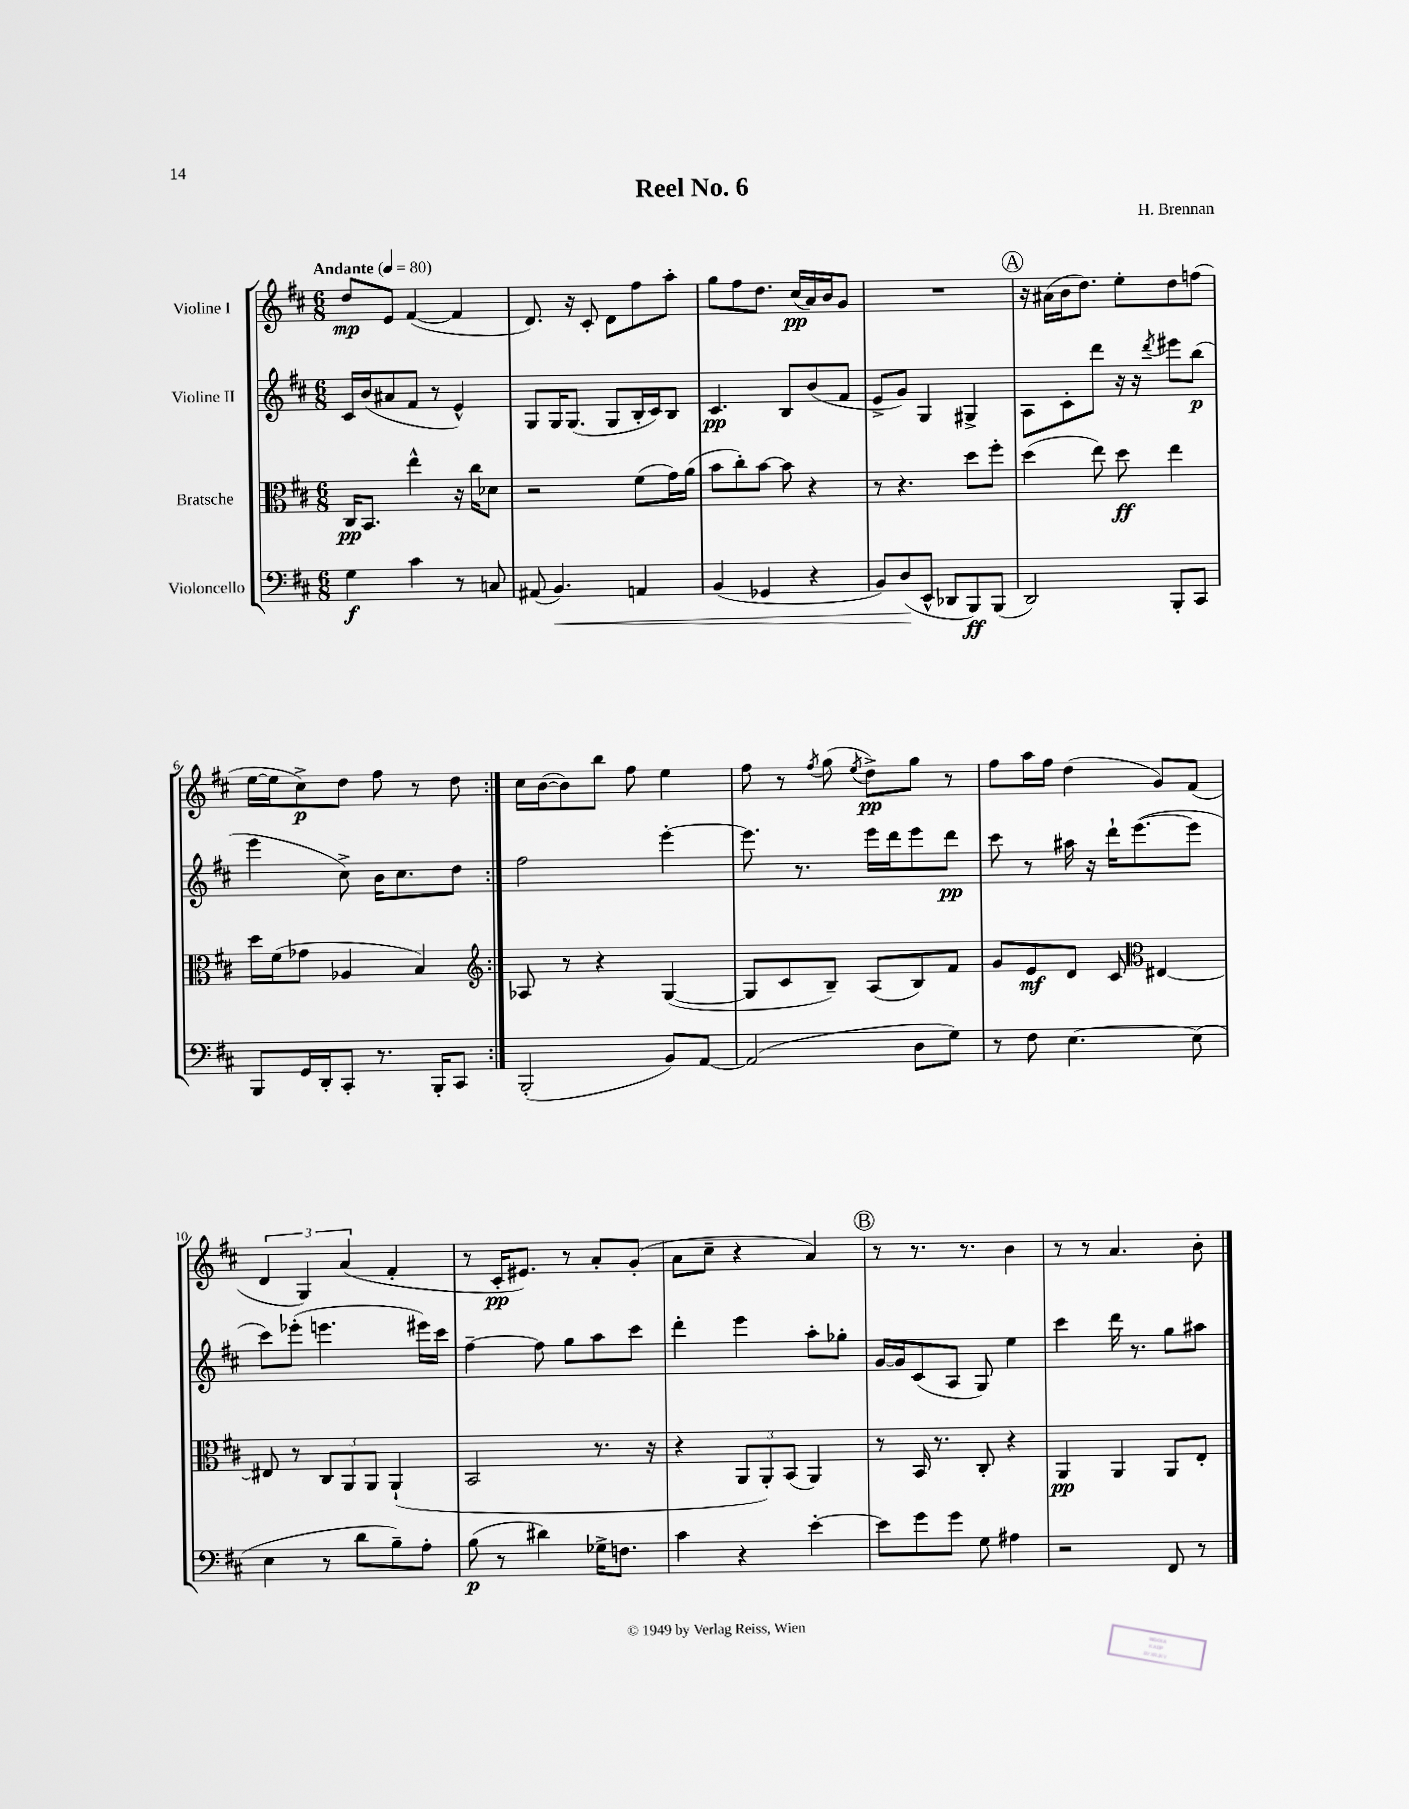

**kern	**dynam	**kern	**dynam	**kern	**dynam	**kern	**dynam
*part4	*part4	*part3	*part3	*part2	*part2	*part1	*part1
*staff4	*staff4	*staff3	*staff3	*staff2	*staff2	*staff1	*staff1
*I"Violoncello	*	*I"Bratsche	*	*I"Violine II	*	*I"Violine I	*
*clefF4	*	*clefC3	*	*clefG2	*	*clefG2	*
*k[f#c#]	*	*k[f#c#]	*	*k[f#c#]	*	*k[f#c#]	*
*M6/8	*	*M6/8	*	*M6/8	*	*M6/8	*
*MM80	*	*MM80	*	*MM80	*	*MM80	*
=1	=1	=1	=1	=1	=1	=1	=1
!	!	!	!	!	!	!LO:TX:a:B:t=Andante	!
4G\	f	16C#/KL	pp	16c#/LL	.	8dd/L	mp
.	.	8.BB/J	.	(16b/J	.	.	.
.	.	.	.	8a#X/	.	8e/J	.
4c#\	.	4ee^^\	.	8f#/J	.	([4f#/	.
.	.	.	.	8r	.	.	.
8r	.	16r	.	4e^^/)	.	4f#/]	.
.	.	16cc#\KL	.	.	.	.	.
8Cn/	.	8d-X\J	.	.	.	.	.
=2	=2	=2	=2	=2	=2	=2	=2
(8AA#X/	.	2r	.	8G/L	.	8.d/)	.
!	!LO:HP:b	!	!	!	!	!	!
4.BB/)	<	.	.	16G/K	.	.	.
.	.	.	.	(8.G/J	.	16r	.
.	.	.	.	.	.	8c#'/	.
.	.	.	.	8G/L	.	8d\L	.
4AAn/	.	(8f#\L	.	16B'/L	.	8ff#\	.
.	.	.	.	16c#/J)	.	.	.
.	.	16g\L)	.	8B/J	.	8aa'\J	.
.	.	(16a\JJ	.	.	.	.	.
=3	=3	=3	=3	=3	=3	=3	=3
(4BB/	.	8b\L	.	4.c#/	pp	8gg\L	.
.	.	8cc#'\)	.	.	.	8ff#\	.
4GG-X/	.	[8b\J	.	.	.	8.dd\J	.
.	.	8b\]	.	8B/L	.	.	.
.	.	.	.	.	.	(16cc#/LL	pp
4r	.	4r	.	(8b/	.	16a/)	.
.	.	.	.	.	.	16b/J	.
.	.	.	.	8f#/J	.	8g/J	.
=4	=4	=4	=4	=4	=4	=4	=4
8BB/L)	.	8r	.	8e^/L	.	2.r	.
(8D/	.	4.r	.	8g/J)	.	.	.
8EE^^/J	[	.	.	4G/	.	.	.
8DD-X/L	.	.	.	.	.	.	.
8BBB/)	ff	8dd\L	.	4G#X^/	.	.	.
(8BBB/J	.	8ff#'\J	.	.	.	.	.
!!LO:REH:place=s1:t=A
=5	=5	=5	=5	=5	=5	=5	=5
2DD/)	.	(4dd\	.	8A\L	.	16r	.
.	.	.	.	.	.	(16a#X\LL	.
.	.	.	.	8c#'\	.	16b\J	.
.	.	.	.	.	.	8.dd\J)	.
.	.	8ee\)	.	8ddd\J	.	.	.
.	.	8dd\	ff	16r	.	8ee'\L	.
.	.	.	.	16r	.	.	.
.	.	.	.	8qddd/	.	.	.
8BBB'/L	.	4ee\	.	8eee#X\L	.	8dd\	.
8CC#/J	.	.	.	(8bb\J	p	(8ffn\J	.
!!LO:LB:g=z
=6	=6	=6	=6	=6	=6	=6	=6
8BBB/L	.	16dd\LL	.	4eee\	.	[16ee\LL	.
.	.	(16f#\J	.	.	.	16ee\J]	.
16GG/L	.	8g-X\J	.	.	.	8cc#^\)	p
16DD'/J	.	.	.	.	.	.	.
8CC#'/J	.	4A-X/	.	8cc#^\)	.	8dd\J	.
8.r	.	.	.	16b\KL	.	8ff#\	.
.	.	.	.	8.cc#\	.	.	.
.	.	4B/)	.	.	.	8r	.
16BBB'/KL	.	.	.	.	.	.	.
8CC#/J	.	.	.	8dd\J	.	8dd\	.
=7:|!	=7:|!	=7:|!	=7:|!	=7:|!	=7:|!	=7:|!	=7:|!
*	*	*clefG2	*	*	*	*	*
(2BBB'/	.	8A-X/	.	2ff#\	.	16cc#\LL	.
.	.	.	.	.	.	([16b\J	.
.	.	8r	.	.	.	8b\])	.
.	.	4r	.	.	.	8bb\J	.
.	.	.	.	.	.	8ff#\	.
8BB/L)	.	([4G/	.	[4eee'\	.	4ee\	.
[8AA/J	.	.	.	.	.	.	.
=8	=8	=8	=8	=8	=8	=8	=8
(2AA/]	.	8G/L]	.	8.eee\]	.	8ff#\	.
.	.	8c#/	.	.	.	8r	.
.	.	.	.	8.r	.	.	.
.	.	.	.	.	.	8qff#/	.
.	.	8B~/J)	.	.	.	(8gg\	.
.	.	.	.	.	.	8qee/	.
.	.	(8A/L	.	16eee\LL	.	8dd^\L)	pp
.	.	.	.	16ddd\J	.	.	.
8D\L	.	8B/)	.	8eee\	.	8gg\J	.
8G\J)	.	8f#/J	.	8ddd\J	pp	8r	.
=9	=9	=9	=9	=9	=9	=9	=9
8r	.	8g/L	.	8ccc#\	.	8ff#\L	.
8F#\	.	8e/	mf	8r	.	16aa\L	.
.	.	.	.	.	.	16ff#\JJ	.
[4.E\	.	8d/J	.	16aa#X\	.	(4dd\	.
.	.	.	.	16r	.	.	.
.	.	8c#/	.	16ddd`\KL	.	.	.
.	.	.	.	([8.eee\	.	.	.
*	*	*clefC3	*	*	*	*	*
.	.	[4E#X/	.	.	.	8g/L)	.
(8E\]	.	.	.	8eee\J]	.	(8f#/J	.
!!LO:LB:g=z
=10	=10	=10	=10	=10	=10	=10	=10
4E\	.	8E#X/]	.	8ccc#\L)	.	6d/	.
.	.	8r	.	(8eee-X'\J	.	.	.
.	.	.	.	.	.	6G/)	.
8r	.	12C#/L	.	4.eeen\	.	.	.
.	.	12AA/	.	.	.	(6a/	.
8d\L	.	.	.	.	.	.	.
.	.	12AA/J	.	.	.	.	.
8B~\)	.	(4AA`/	.	.	.	4f#'/	.
8A'\J	.	.	.	16eee#X\LL)	.	.	.
.	.	.	.	16ccc#\JJ	.	.	.
=11	=11	=11	=11	=11	=11	=11	=11
(8B\	p	2BB/	.	[4ff#~\	.	8r	.
8r	.	.	.	.	.	16c#'/KL	pp
.	.	.	.	.	.	8.e#X/J)	.
4d#X\)	.	.	.	8ff#\]	.	.	.
.	.	.	.	8gg\L	.	8r	.
16G-X^\KL	.	8.r	.	8aa\	.	8a'/L	.
8.Fn\J	.	.	.	.	.	.	.
.	.	.	.	8ccc#\J	.	(8g'/J	.
.	.	16r	.	.	.	.	.
=12	=12	=12	=12	=12	=12	=12	=12
4c#\	.	4r	.	4ddd'\	.	8a\L	.
.	.	.	.	.	.	8cc#~\J	.
4r	.	12AA/L	.	4eee\	.	4r	.
.	.	12AA'/)	.	.	.	.	.
.	.	(12BB/J	.	.	.	.	.
[4e'\	.	4AA/)	.	8aa'\L	.	4a/)	.
.	.	.	.	8gg-X'\J	.	.	.
!!LO:REH:place=s1:t=B
=13	=13	=13	=13	=13	=13	=13	=13
8e\L]	.	8r	.	[16g/LL	.	8r	.
.	.	.	.	16g/J]	.	.	.
8g\	.	16BB/	.	(8c#/	.	8.r	.
.	.	8.r	.	.	.	.	.
8g\J	.	.	.	8A/J	.	.	.
.	.	.	.	.	.	8.r	.
8G\	.	8C#'/	.	8G/)	.	.	.
4A#X\	.	4r	.	4ee\	.	4b\	.
=14	=14	=14	=14	=14	=14	=14	=14
2r	.	4AA/	pp	4ccc#\	.	8r	.
.	.	.	.	.	.	8r	.
.	.	4AA/	.	16ddd\	.	4.a/	.
.	.	.	.	8.r	.	.	.
8FF#/	.	8AA/L	.	8gg\L	.	.	.
8r	.	8E'/J	.	8aa#X\J	.	8b'\	.
==	==	==	==	==	==	==	==
*-	*-	*-	*-	*-	*-	*-	*-
